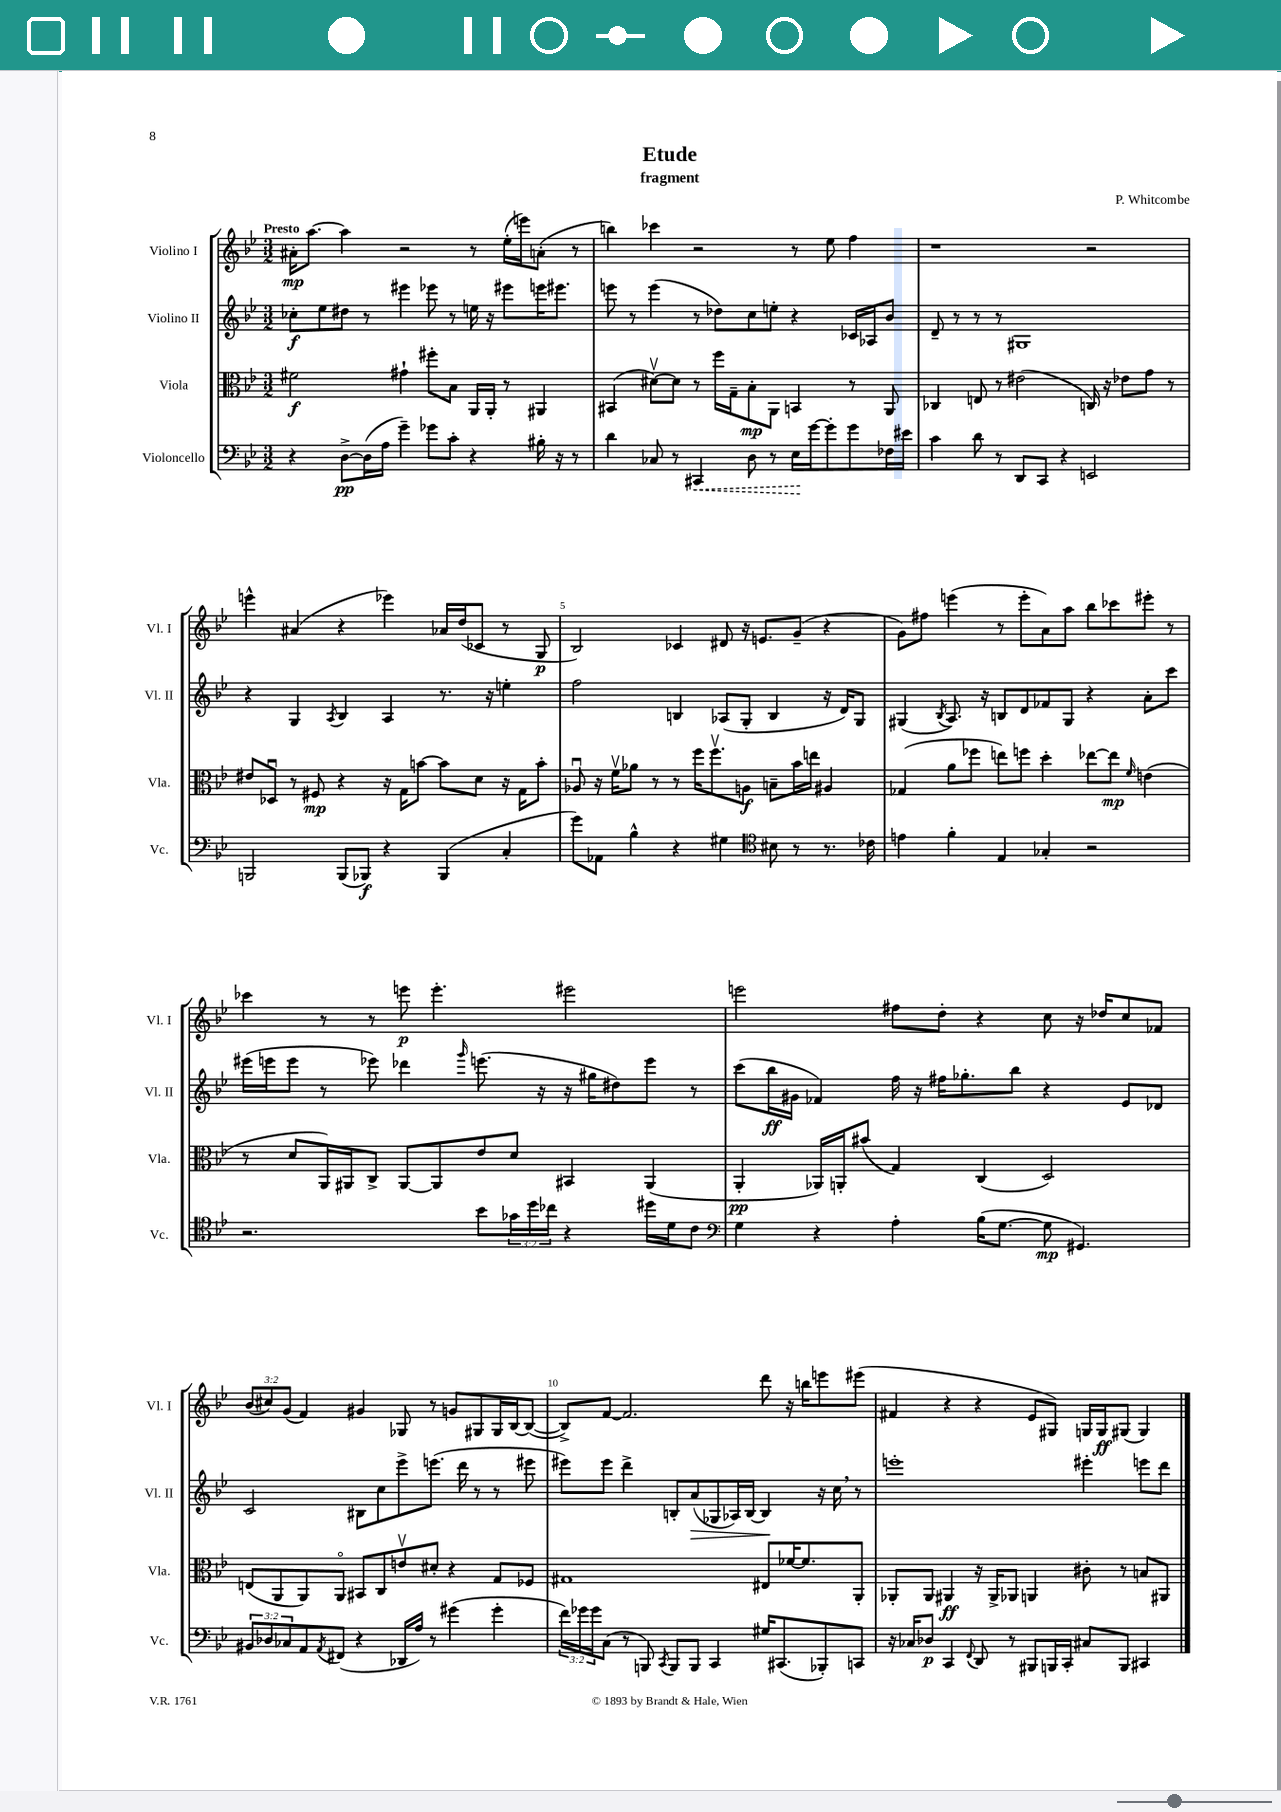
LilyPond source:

\header { title = "Etude" composer = "P. Whitcombe" subtitle = "fragment" }
<<
\new StaffGroup <<
\new Staff = "s0" \with { instrumentName = "Violino I" shortInstrumentName = "Vl. I" } {
    \clef treble \key bes \major \numericTimeSignature \time 3/2 \override Staff.TupletNumber.text = #tuplet-number::calc-fraction-text \tempo "Presto"
    ais'16-.\mp a''8.~ a''4 r2 r8 ees''16-.( e'''16) a'8-.( r8 |
    b''4) ces'''4 r2 r8 ees''8 f''4 |
    r1 r2 |
    e'''4-^ ais'4( r4 ees'''4) aes'16 d''16( ces'8 r8 g8\p |
    bes2) ces'4 dis'8 r16 e'8. g'8--( r4 |
    g'8) fis''8 e'''4( r8 e'''8-. a'8) a''8 bes''8 ces'''8 eis'''8-. r8 |
    ces'''4 r8 r8 e'''8\p e'''4.-. eis'''2 |
    e'''2 fis''8 d''8-. r4 c''8 r16 des''16 c''8 fes'8 |
    \tuplet 3/2 { bes'8( cis''8) g'8( } f'4) gis'4 ges8 r8 g'8 gis8 gis16 bes16~ bes8~( |
    bes8->) f'8~ f'2. d'''8 r16 b''16 e'''8 eis'''8( |
    fis'4 r4 r4 ees'8 gis8) g16 g16\ff gis8( gis4) \bar "|." |
}
\new Staff = "s1" \with { instrumentName = "Violino II" shortInstrumentName = "Vl. II" } {
    \clef treble \key bes \major \numericTimeSignature \time 3/2
    ces''8-.\f ees''8 dis''8 r8 eis'''4 ees'''8 r8 e''16 r16 eis'''8 e'''16 eis'''8. |
    e'''8 r8 e'''4( r8 des''8) c''8 e''8-. r4 ces'16 aes16 bes'8 |
    d'8-- r8 r8 r8 gis1 |
    r4 g4 \acciaccatura { a8 } bes4 a4 r8. r16 e''4-. |
    f''2 b4 aes8( g8-. b4 r16 d'16) g8 |
    gis4( \acciaccatura { bes8 } a8.) r16 b8 d'8 fes'8 gis8 r4 a'8-. c'''8 |
    eis'''16( e'''16 e'''8 r8 ees'''8) des'''4 \grace { g'''16 } e'''8.( r16 r16 gis''16 dis''8) e'''8 r8 |
    c'''8( bes''16\ff gis'16 fes'4) f''16 r16 fis''16 ges''8.-. bes''8 r4 ees'8 des'8 |
    c'2 bis8 c''8 ees'''8-> e'''8.( d'''16 r8 r8 eis'''8 |
    eis'''8) eis'''8 d'''4-> b8-. a'8\>( ges8 aes16) b16~ b4\! r16 c''16 \breathe r8 |
    e'''1-. eis'''4-. e'''8 d'''8 \bar "|." |
}
\new Staff = "s2" \with { instrumentName = "Viola" shortInstrumentName = "Vla." } {
    \clef alto \key bes \major \numericTimeSignature \time 3/2
    fis'2\f gis'4-! fis''8-. bes8 a,16 a,16-. r8 ais,4 |
    bis,4( dis'8~\upbow) dis'8 r8 f''16 g16-- bes8-.\mp a,8 b,4 r8 a,8 |
    ces4 e8 r8 eis'2( c16) r16 ees'8 g'8 r8 |
    eis'8 des8\downbow r8 fis8\mp r4 r16 g16 b'8~ b'8 d'8 r16 g16 b'8-. |
    aes8\downbow r16 f'16\upbow aes'8 r8 r8 f''16 f''8.\upbow a8\f b8-- bes'16 e''16 ais4 |
    ges4( a'8 fes''8 e''8) f''8 d''4-. ees''8~ ees''8\mp \grace { f'16 } e'4( |
    r8 d'8 a,16) ais,16 c8-> ais,8~ ais,8 ees'8 d'8 bis,4 ais,4( |
    a,4-.\pp aes,16) a,16-. bis'8( g4) c4( d2) |
    e8( a,8 a,8) a,8\flageolet bis,8 c8 e'8\upbow dis'8-. r4 g8 fes8 |
    gis1 eis8 fes'16~ fes'8. a,8-. |
    aes,8-. aes,8 ais,4\ff r16 ais,16-> aes,8 a,4 cis'8-. r8 b8 ais,8 \bar "|." |
}
\new Staff = "s3" \with { instrumentName = "Violoncello" shortInstrumentName = "Vc." } {
    \clef bass \key bes \major \numericTimeSignature \time 3/2 \override Staff.TupletNumber.text = #tuplet-number::calc-fraction-text
    r4 d8~->\pp d16( a16 g'4--) ges'8 c'8-. r4 bis16-. r16 r8 |
    d'4 ces8 r8 \once \override Hairpin.style = #'dashed-line cis,4\< d8 r8 ees16\! g'16~ g'8-. g'8 fes16 eis'16 |
    c'4 d'8 r8 d,8 c,8 r4 e,2 |
    b,,2 b,,8( bes,,8\f) r4 bes,,4( c4-. |
    g'8) aes,8 bes4-^ r4 gis4 \clef tenor bis8 r8 r8. ces'16 |
    e'4 f'4-. ees4 ges4-. r2 |
    r2. bes'8 \tuplet 3/2 { ges'16 d''16 ces''16 } r4 dis''16 d'16 c'8 |
    \clef bass g4 r4 a4-. bes16( g8.~ g8\mp gis,4.) |
    \tuplet 3/2 { bis,8 des8 ces8 } a,8 \acciaccatura { a,8 } fis,8( r4 des,16 a16) r8 gis'4( gis'4-. |
    \tuplet 3/2 { f'16) ges'16 ges'16 } c8( r8 b,,8) \acciaccatura { c,8 } b,,8 b,,8 c,4 gis16 cis,8.( bes,,8-.) c,8 |
    r16 ces16 des8\p c,4 \appoggiatura { f,8 } d,8 r8 bis,,8 b,,16 c,16-. cis8 b,,8 cis,4 \bar "|." |
}
>>
>>
\layout { \context { \Score \override BarNumber.break-visibility = ##(#f #t #t) barNumberVisibility = #(every-nth-bar-number-visible 5) } }
